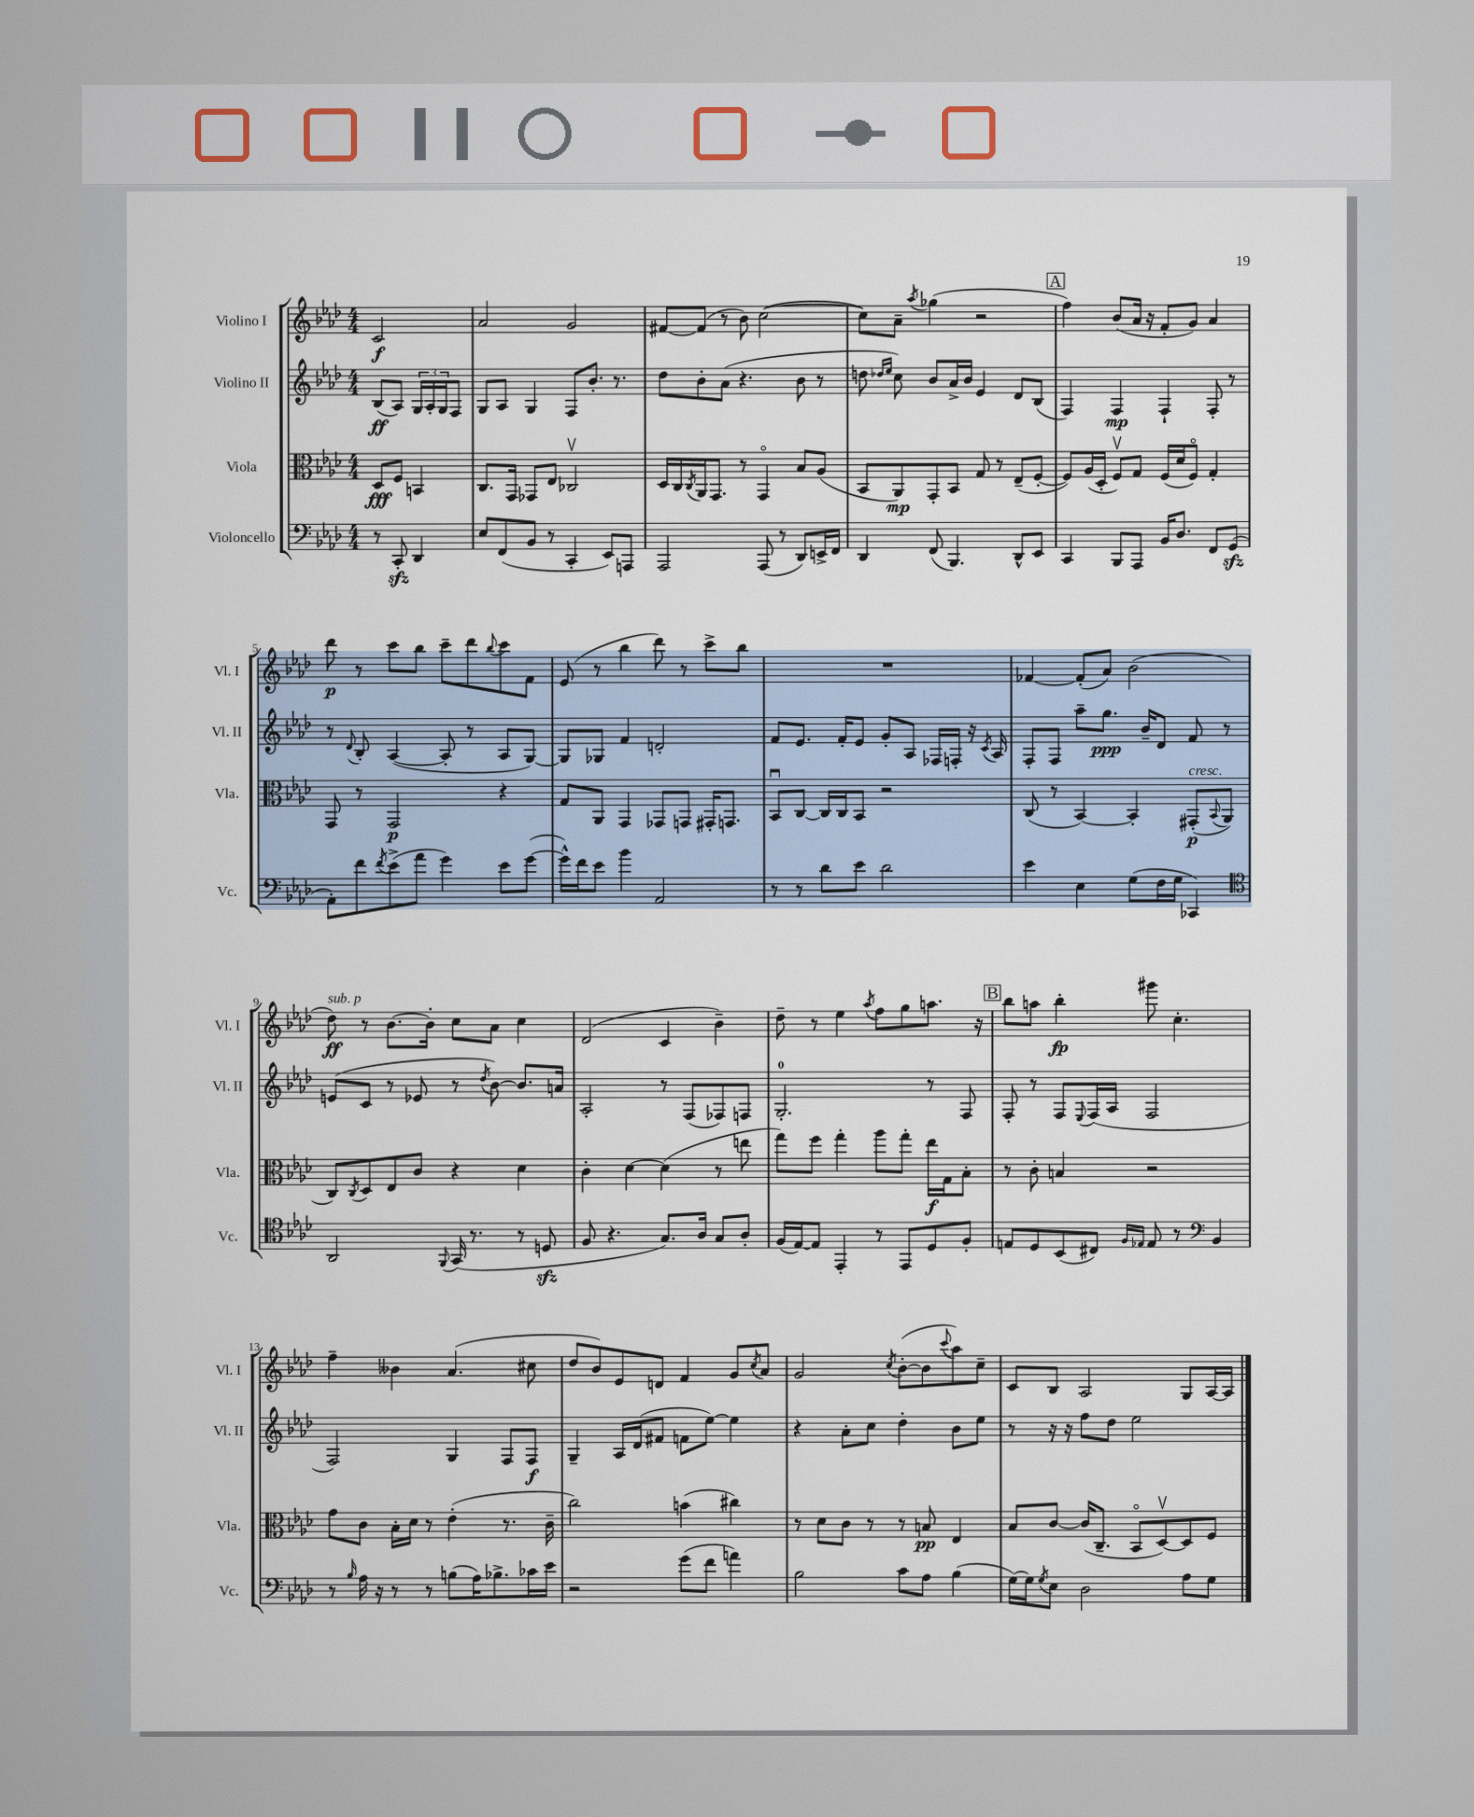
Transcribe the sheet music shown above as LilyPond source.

<<
\new StaffGroup <<
\new Staff = "s0" \with { instrumentName = "Violino I" shortInstrumentName = "Vl. I" } {
    \clef treble \key aes \major \numericTimeSignature \time 4/4 \partial 2
    c'2\f |
    aes'2 g'2 |
    fis'8~ fis'8( r8 bes'8) c''2~( |
    c''8) aes'8-- \acciaccatura { aes''8 } ges''4( r2 |
    \mark \markup { \box "A" } f''4) bes'8( aes'16 r16 f'8-. g'8) aes'4 |
    des'''8\p r8 c'''8 bes''8 c'''8-- des'''8 \appoggiatura { bes''8 } c'''8 f'8 |
    ees'8( r8 bes''4 des'''8) r8 c'''8-> bes''8 |
    R1 |
    fes'4~ fes'8-.( aes'8) bes'2( |
    des''8\ff^\markup { \italic "sub. p" }) r8 bes'8.~ bes'16-. c''8 aes'8 c''4 |
    des'2( c'4 bes'4--) |
    des''8-- r8 ees''4 \acciaccatura { aes''8 } f''8 g''8 a''8. r16 |
    \mark \markup { \box "B" } bes''8 a''8 bes''4-.\fp gis'''8 c''4.-. |
    f''4-- beses'4 aes'4.( cis''8 |
    des''8 bes'8) ees'8 d'8 f'4 g'8 \acciaccatura { c''8 } aes'8 |
    g'2 \acciaccatura { c''8 } bes'8~-.( bes'8 \appoggiatura { c'''8 } aes''8) c''8-- |
    c'8 bes8 aes2 g8 aes16~ aes16 \bar "|." |
}
\new Staff = "s1" \with { instrumentName = "Violino II" shortInstrumentName = "Vl. II" } {
    \clef treble \key aes \major \numericTimeSignature \time 4/4 \partial 2
    bes8\ff( aes8) \tuplet 3/2 { g16 aes16-. g16 } f8 |
    g8 aes8 g4 f8 bes'8.-. r8. |
    des''8 bes'8-. aes'8( r4. bes'8 r8 |
    d''8 \grace { des''16 ees''16 } c''8) bes'8 aes'16-> bes'16 ees'4 des'8 bes8( |
    \mark \markup { \box "A" } f4) f4\mp f4-! f8-. r8 |
    r8 \appoggiatura { des'8 } bes8-. aes4~( aes8-. r8 aes8 g8~) |
    g8 ges8 f'4 d'2-. |
    f'8 ees'8. f'16-. ees'8 g'8-. aes8 fes16 f16-. r16 \acciaccatura { c'8 } aes16 |
    f8-. f8 aes''8-- g''8.\ppp bes'16-- des'8 f'8 r8 |
    e'8( c'8 r8 ees'8 r8 \acciaccatura { des''8 } bes'8~) bes'8. a'16 |
    aes2-. r8 f8( fes8) f8 |
    g2.-0-. r8 f8 |
    \mark \markup { \box "B" } f8-. r8 f8 \appoggiatura { ees8 } f16( aes16 f2 |
    f2) g4 f8 f8\f |
    g4-- aes16 des'16( fis'8 f'8 ees''8~) ees''4 |
    r4 aes'8-. c''8 des''4-. bes'8 ees''8 |
    r8 r16 r16 f''8 des''8 ees''2 \bar "|." |
}
\new Staff = "s2" \with { instrumentName = "Viola" shortInstrumentName = "Vla." } {
    \clef alto \key aes \major \numericTimeSignature \time 4/4 \partial 2
    des8\fff f8 b,4 |
    c8. g,16 ges,8 ees8 ces2\upbow |
    des16 c16 \acciaccatura { c8 } aes,16 g,8. r8 g,4\flageolet bes8 aes8( |
    bes,8 aes,8\mp) g,8-. bes,8 g8 r8 ees8--( f8~-. |
    \mark \markup { \box "A" } f8) aes16( des16-. f8\upbow) g8 f16( des'16 f8\flageolet) g4-. |
    g,8 r8 g,2\p r4 |
    g8 aes,8 g,4 ges,8 g,8 gis,16-. g,8. |
    bes,8\downbow c8~ c16 c16 bes,8 r2 |
    c8( r8 bes,4~) bes,4-. gis,8-.\p^\markup { \italic "cresc." }( \appoggiatura { bes,8 } aes,8 |
    c8) \acciaccatura { c8 } des8 ees8 c'8 r4 des'4 |
    c'4-. des'4~ des'4( r8 e''8 |
    g''8) f''8 g''4-. aes''8 g''8-. ees''16\f g16 bes8-. |
    \mark \markup { \box "B" } r8 c'8-. b4 r2 |
    g'8 c'8 bes16-. des'16 r8 ees'4-.( r8. c'16-- |
    c''2) b'4( cis''4) |
    r8 des'8 c'8 r8 r8 b8\pp ees4 |
    bes8 c'8~ c'16( c8.-- bes,8\flageolet des8~\upbow) des8 f8 \bar "|." |
}
\new Staff = "s3" \with { instrumentName = "Violoncello" shortInstrumentName = "Vc." } {
    \clef bass \key aes \major \numericTimeSignature \time 4/4 \partial 2
    r8 c,8-.\sfz des,4 |
    ees8 f,8( bes,8 r8 c,4-. ees,8) a,,8 |
    aes,,2 aes,,8( r8 des,8) e,16-> f,16 |
    des,4 f,8( bes,,4.) des,8-^ ees,8 |
    \mark \markup { \box "A" } c,4 bes,,8 aes,,8 bes,16 des8. f,8 g,8\sfz( |
    aes,8-.) f'8 \acciaccatura { f'8 } ees'8->( aes'8 g'4) ees'8 g'8~( |
    g'16-^) f'16 ees'8 bes'4 aes,2 |
    r8 r8 des'8 ees'8 des'2 |
    ees'4 ees4 g8( f16 g16 ces,4) |
    \clef tenor aes,2 \appoggiatura { f,8 } g,16( r8. r8 d8\sfz |
    f8 r4. g8.) aes16 g8 aes8-. |
    f16( ees16~) ees8 ees,4-. r8 ees,8 des8 f8-. |
    \mark \markup { \box "B" } e8 des8 bes,8( cis8) \grace { f16 ees16 } ees8 r8 \clef bass bes,4 |
    r8 \grace { bes16 } aes16 r16 r8 r8 b8( aes16) bes8.-> ces'16 ees'16 |
    r2 g'8( f'8 a'4) |
    bes2 c'8 aes8 bes4( |
    g16~) g16 \acciaccatura { g8 } ees8 des2 aes8 g8 \bar "|." |
}
>>
>>
